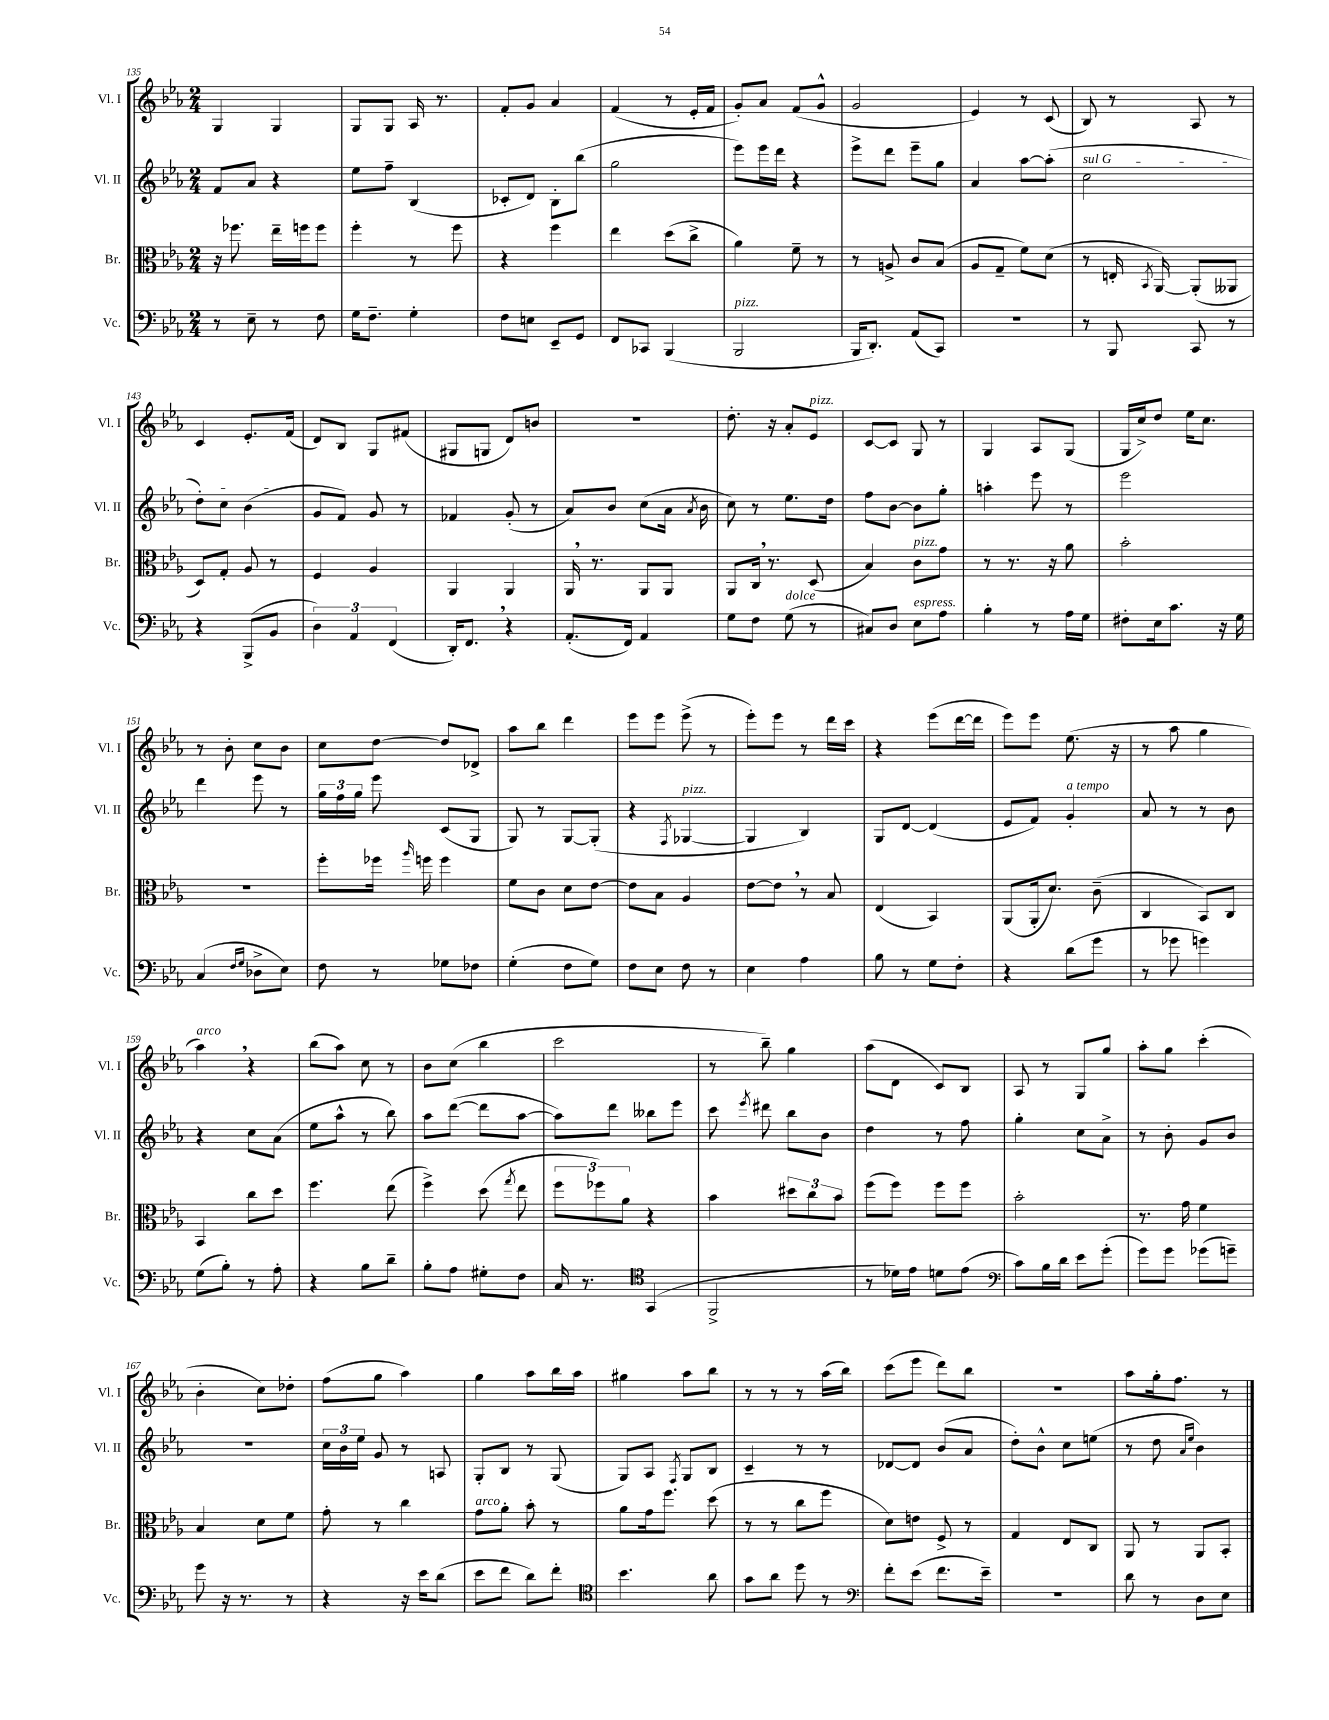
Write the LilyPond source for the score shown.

<<
\new StaffGroup <<
\new Staff = "s0" \with { instrumentName = "Vl. I" shortInstrumentName = "Vl. I" } {
    \clef treble \key ees \major \numericTimeSignature \time 2/4
    \autoBeamOff g4 g4 |
    g8[ g8] aes16 r8. |
    f'8[-. g'8] aes'4 |
    f'4( r8 ees'16[-. f'16] |
    g'8[-.) aes'8] f'8[( g'8]-^ |
    g'2 |
    ees'4) r8 c'8( |
    bes8) r8 aes8 r8 |
    c'4 ees'8.[-. f'16]( |
    d'8[) bes8] g8[ fis'8]( |
    gis8[ g8] d'8[) b'8] |
    r2 |
    d''8.-. r16 aes'8[-. ees'8]^\markup { \italic "pizz." } |
    c'8[~ c'8] g8 r8 |
    g4 aes8[ g8]( |
    g16[ c''16->) d''8] ees''16[ c''8.] |
    r8 bes'8-. c''8[ bes'8] |
    c''8[ d''8]~ d''8[ des'8]-> |
    aes''8[ bes''8] d'''4 |
    ees'''8[ ees'''8] ees'''8->( r8 |
    ees'''8[-.) ees'''8] r8 d'''16[ c'''16] |
    r4 ees'''8[( d'''16~ d'''16] |
    ees'''8[) ees'''8] ees''8.( r16 |
    r8 aes''8 g''4 |
    aes''4^\markup { \italic "arco" }) \breathe r4 |
    bes''8[( aes''8]) c''8 r8 |
    bes'8[ c''8]( bes''4 |
    c'''2 |
    r8 bes''8--) g''4 |
    aes''8[( d'8] c'8[) bes8] |
    aes8 r8 g8[ g''8] |
    aes''8[-. g''8] c'''4-.( |
    bes'4-. c''8[) des''8]-. |
    f''8[( g''8] aes''4) |
    g''4 aes''8[ bes''16 aes''16] |
    gis''4 aes''8[ bes''8] |
    r8 r8 r8 aes''16[( bes''16]) |
    c'''8[( ees'''8] d'''8[) bes''8] |
    r2 |
    aes''8[ g''16-. f''8.] r8 \bar "|." |
}
\new Staff = "s1" \with { instrumentName = "Vl. II" shortInstrumentName = "Vl. II" } {
    \clef treble \key ees \major \numericTimeSignature \time 2/4
    \autoBeamOff f'8[ aes'8] r4 |
    ees''8[ f''8]-- bes4( |
    ces'8[-. d'8]) bes8[-. bes''8]( |
    g''2 |
    ees'''8[) ees'''16 d'''16] r4 |
    ees'''8[-> d'''8] ees'''8[-- g''8] |
    aes'4 aes''8[~ aes''8]-.( |
    \once \override TextSpanner.bound-details.left.text = \markup { \italic "sul G" } c''2\startTextSpan |
    d''8[-.) c''8] bes'4\stopTextSpan( |
    g'8[ f'8]) g'8 r8 |
    fes'4 g'8-.( r8 |
    aes'8[) bes'8] c''8[( aes'16] \acciaccatura { aes'8 } bes'16 |
    c''8) r8 ees''8.[ d''16] |
    f''8[ bes'8]~ bes'8[ g''8]-. |
    a''4-. ees'''8 r8 |
    ees'''2 |
    d'''4 ees'''8 r8 |
    \tuplet 3/2 { g''16[ f''16 g''16] } ees'''8 c'8[( g8] |
    g8) r8 g8[~ g8]-.( |
    r4 \acciaccatura { f8 } ges4~^\markup { \italic "pizz." } |
    ges4 bes4) |
    g8[ d'8]~ d'4( |
    ees'8[ f'8]) g'4-.^\markup { \italic "a tempo" } |
    aes'8 r8 r8 bes'8 |
    r4 c''8[ aes'8]( |
    ees''8[ aes''8]-^ r8 bes''8) |
    aes''8[ d'''8]~( d'''8[ aes''8]~ |
    aes''8[) d'''8] beses''8[ ees'''8] |
    c'''8 \acciaccatura { ees'''8 } dis'''8 bes''8[ bes'8] |
    d''4 r8 f''8 |
    g''4-. c''8[ aes'8]-> |
    r8 bes'8-. g'8[ bes'8] |
    R2 |
    \tuplet 3/2 { c''16[ bes'16 ees''16] } g'8 r8 a8 |
    g8[-. bes8] r8 g8( |
    g8[) aes8] \acciaccatura { f8 } g8[ bes8] |
    c'4-- r8 r8 |
    des'8[~ des'8] bes'8[( aes'8] |
    d''8[-.) bes'8]-^ c''8[ e''8]( |
    r8 d''8 \grace { aes'16[ ees''16] } bes'4) \bar "|." |
}
\new Staff = "s2" \with { instrumentName = "Br." shortInstrumentName = "Br." } {
    \clef alto \key ees \major \numericTimeSignature \time 2/4
    \autoBeamOff r16 fes''8. ees''16[-- f''16 f''8] |
    f''4-. r8 f''8 |
    r4 f''4 |
    ees''4 d''8[( c''8]-> |
    aes'4) f'8-- r8 |
    r8 a8-> c'8[ bes8]( |
    aes8[ g8]-- f'8[) d'8]( |
    r8 e16-. \acciaccatura { bes,8 } aes,16~) aes,8[-.( aeses,8] |
    d8[) g8]-. aes8 r8 |
    f4 aes4 |
    aes,4 aes,4 |
    aes,16 \breathe r8. aes,8[ aes,8] |
    aes,8[ c16] \breathe r8. d8( |
    bes4) c'8[^\markup { \italic "pizz." } g'8] |
    r8 r8. r16 aes'8 |
    bes'2-. |
    R2 |
    f''8[-. fes''16] \grace { aes''16 } f''16 f''4 |
    f'8[ c'8] d'8[ ees'8]~ |
    ees'8[ bes8] aes4 |
    ees'8[~ ees'8] \breathe r8 bes8 |
    ees4( bes,4) |
    aes,8[( aes,16-. d'8.]) c'8--( |
    c4 bes,8[) c8] |
    bes,4 c''8[ d''8] |
    f''4. ees''8( |
    f''4->) d''8( \acciaccatura { g''8 } ees''8 |
    \tuplet 3/2 { f''8[ fes''8) aes'8] } r4 |
    bes'4 \tuplet 3/2 { dis''8[ c''8 bes'8] } |
    f''8[( f''8]) f''8[ f''8] |
    bes'2-. |
    r8. g'16 f'4 |
    bes4 d'8[ f'8] |
    g'8-. r8 c''4 |
    g'8[^\markup { \italic "arco" } aes'8]-. bes'8-. r8 |
    aes'8[ g'16 f''8.] d''8( |
    r8 r8 c''8[ f''8] |
    d'8[) e'8] f8-> r8 |
    g4 ees8[ c8] |
    aes,8 r8 aes,8[ bes,8]-. \bar "|." |
}
\new Staff = "s3" \with { instrumentName = "Vc." shortInstrumentName = "Vc." } {
    \clef bass \key ees \major \numericTimeSignature \time 2/4
    \autoBeamOff r8 ees8-- r8 f8 |
    g16[ f8.]-- g4-. |
    f8[ e8] ees,8[-- g,8] |
    f,8[ ces,8] bes,,4( |
    bes,,2^\markup { \italic "pizz." } |
    bes,,16[ d,8.]-.) aes,8[( c,8]) |
    r2 |
    r8 bes,,8 c,8 r8 |
    r4 bes,,8[->( bes,8] |
    \tuplet 3/2 { d4) aes,4 f,4( } |
    d,16[-.) f,8.] \breathe r4 |
    aes,8.[-.( f,16]) aes,4 |
    g8[ f8] g8^\markup { \italic "dolce" }( r8 |
    cis8[) d8] ees8[^\markup { \italic "espress." } aes8] |
    bes4-. r8 aes16[ g16] |
    fis8[-. ees16 c'8.] r16 g16 |
    c4( \grace { f16[ g16] } des8[-> ees8]) |
    f8 r8 ges8[ fes8] |
    g4-.( f8[ g8]) |
    f8[ ees8] f8 r8 |
    ees4 aes4 |
    bes8 r8 g8[ f8]-. |
    r4 d'8[( g'8] |
    r8 ges'8 g'4) |
    g8[( bes8]-.) r8 aes8-. |
    r4 bes8[ d'8]-- |
    bes8[-. aes8] gis8[-. f8] |
    c16 r8. \clef tenor g,4( |
    f,2-> |
    r8 des'16[) ees'16] d'8[ ees'8]( |
    \clef bass c'8[) bes16 d'16] ees'8[ g'8]-.( |
    g'8[) g'8] ges'8[( g'8]--) |
    g'8 r16 r8. r8 |
    r4 r16 ees'16[ d'8]( |
    ees'8[ f'8] d'8[) f'8]-. |
    \clef tenor bes'4. aes'8 |
    g'8[ aes'8] d''8 r8 |
    \clef bass f'8[-. ees'8]( f'8.[ ees'16]--) |
    r2 |
    d'8 r8 d8[ ees8] \bar "|." |
}
>>
>>
\layout { \context { \Score currentBarNumber = #135 } }
